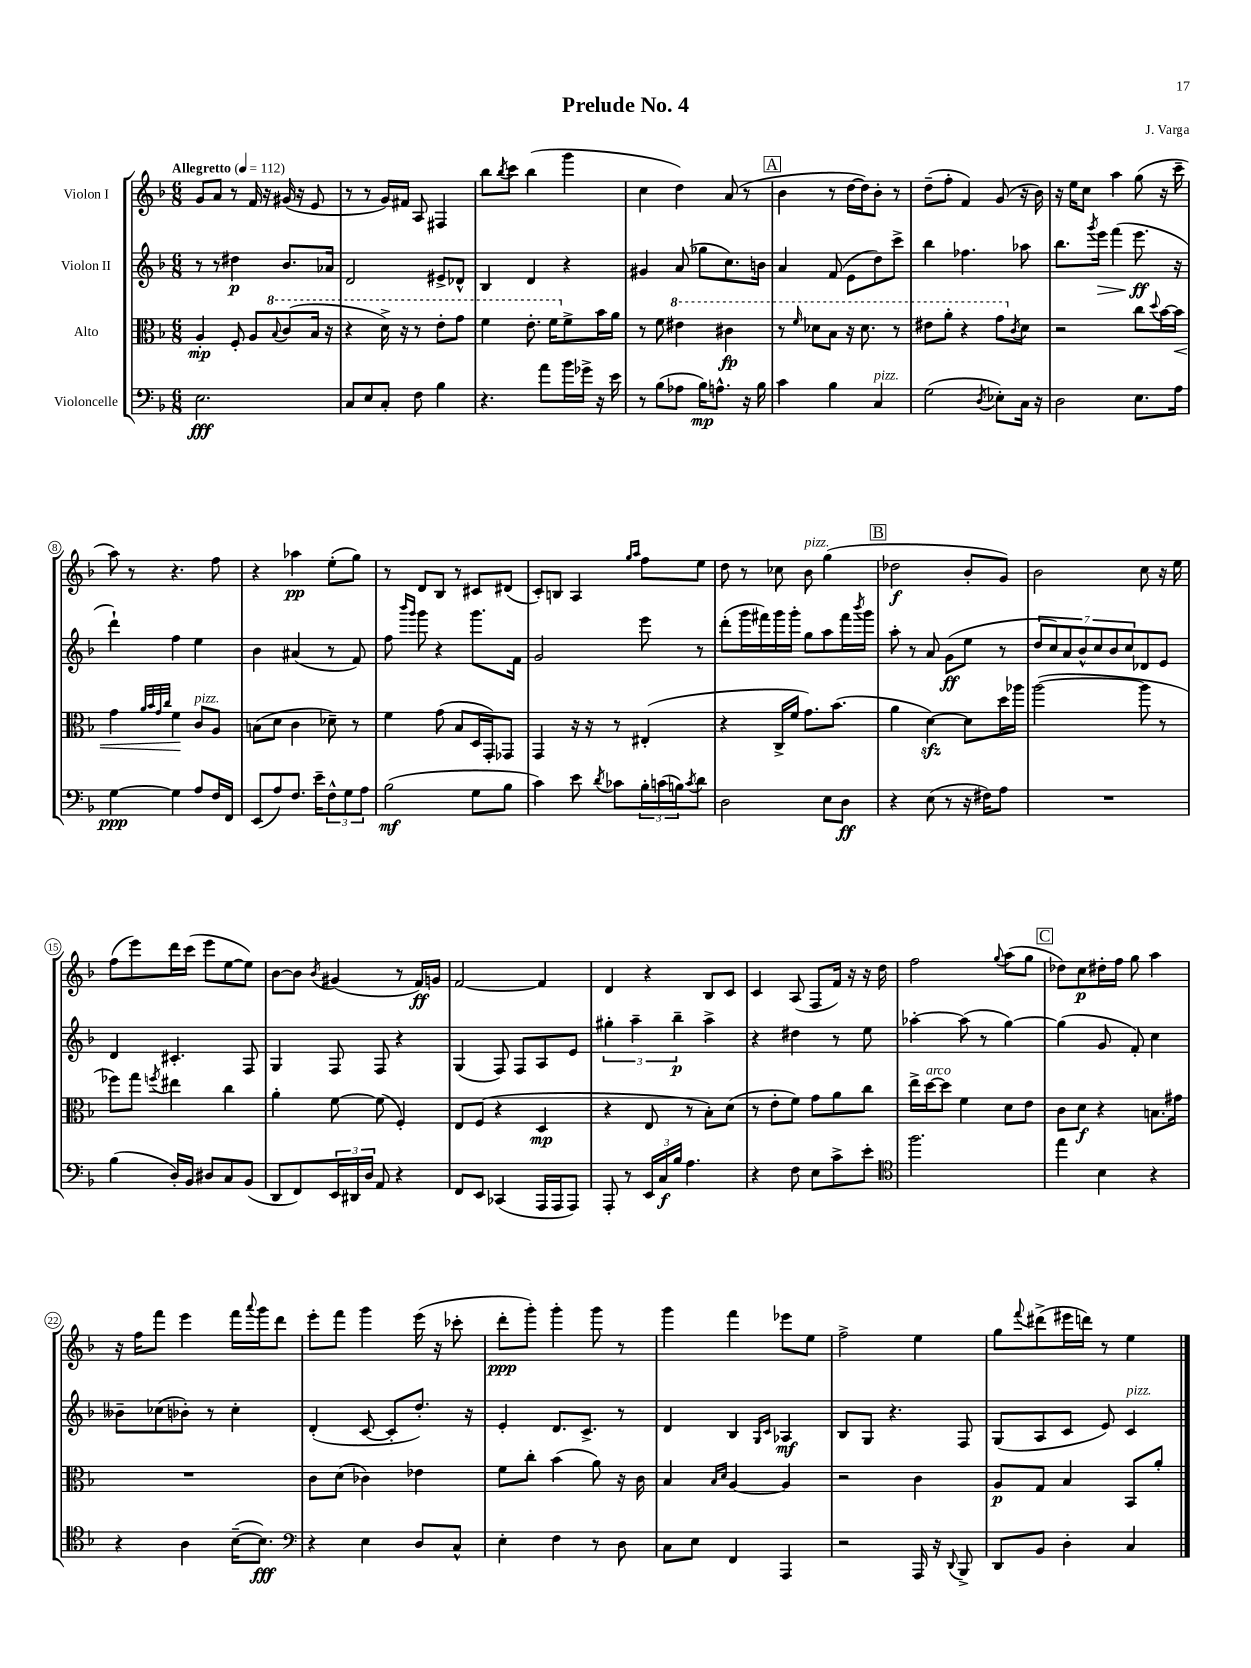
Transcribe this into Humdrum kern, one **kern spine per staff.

**kern	**kern	**kern	**kern
*staff4	*staff3	*staff2	*staff1
*clefF4	*clefC3	*clefG2	*clefG2
*k[b-]	*k[b-]	*k[b-]	*k[b-]
*M6/8	*M6/8	*M6/8	*M6/8
*MM112	*MM112	*MM112	*MM112
2.E	4A'	8r	8g
.	.	8r	8a
.	8F'	4dd#	8r
.	8A	.	16f
.	.	.	16r
.	8qqb-	.	.
.	(8cc	8.b-	(16g#
.	.	.	16r
.	16b-	.	8e
.	16r	16a-	.
=	=	=	=
8C	4r	2d	8r
8E	.	.	8r
8C'	16dd^)	.	16g)
.	16r	.	16f#
8F	8r	.	8A
4B-	8ee'	8e#^	4F#
.	8gg	8d-^^	.
=	=	=	=
4.r	4ff	4B-	8bb-
.	.	.	8qbb-
.	.	.	8ccc
.	8.ee'	4d	(4bb-
8a	.	.	.
.	16ff	.	.
16b-	8f^	4r	4ggg
16g-^	.	.	.
16r	16b-	.	.
16e	16a	.	.
=	=	=	=
8r	8r	4g#	4cc
(8B-	8f	.	.
8A-	4ee#	(8a	4dd)
16B-)	.	8gg-	.
8.A^^	.	.	.
.	4cc#	8.cc)	(8a
16r	.	.	8r
16B-	.	16b	.
=	=	=	=
4c	8r	4a	4b-
.	16qqff	.	.
.	8dd-	.	.
4B-	8b-	(8f	8r
.	16r	8e	[16dd
.	8.dd-	.	16dd])
4C	.	8dd)	8b-'
.	8r	8ccc^	8r
=	=	=	=
(2G	8ee#	4bb-	(8dd~
.	8aa'	.	8ff'
.	4r	4.ff-	4f)
8qD	.	.	.
8E-')	8gg	.	(8g
.	8qc	.	.
16C	8d	8aa-	16r
16r	.	.	16b-)
=	=	=	=
2D	2r	8.bb-	16r
.	.	.	16ee
.	.	.	8cc
.	.	8qggg	.
.	.	16eee	.
.	.	(4fff	4aa
8.E	8cc	8.eee	(8gg
.	8qqdd	.	.
.	[16b-	.	16r
16A	16b-]	16r	16ccc~
=	=	=	=
[4G	4g	4ddd`)	8aa)
.	.	.	8r
.	32qqa	.	.
.	32qqb-	.	.
.	32qqg	.	.
.	32qqcc	.	.
4G]	4f	4ff	4.r
8A	8c	4ee	.
16F	8A	.	8ff
16FF	.	.	.
=	=	=	=
(8EE	(8B	4b-	4r
8A)	8d	.	.
8.F	4c	(4a#	4aa-
16e~	.	.	.
12F^^	8d-~)	8r	(8ee'
12G	.	.	.
.	8r	8f)	8gg)
12A	.	.	.
=	=	=	=
(2B-	4f	8ff	8r
.	.	16qqbbb-	.
.	.	16qqggg	.
.	.	8ggg	8d
.	(8g	4r	8B-
.	8B-	.	8r
8G	16D	8.ggg	8c#
.	16GG')	.	.
8B-	8GG-	.	(8d#
.	.	16f	.
=	=	=	=
4c)	4GG	2g	8c')
.	.	.	8B
8e	16r	.	4A
.	16r	.	.
8qd	.	.	.
8c-	8r	.	.
.	.	.	16qqgg
.	.	.	16qqaa
24B-'	(4E#'	8eee	8ff
(24c	.	.	.
24B)	.	.	.
8qc	.	.	.
8d	.	8r	8ee
=	=	=	=
2D	4r	(8ddd'	8dd
.	.	16ggg	8r
.	.	16fff#)	.
.	16C^	16ggg	8cc-
.	16f	16ggg'	.
.	8.g)	8gg	8b-
8E	.	8aa	(4gg
.	(8.b-	.	.
8D	.	16fff#	.
.	.	8qbbb-	.
.	.	16ggg	.
=	=	=	=
4r	4a	8aa'	2dd-
.	.	8r	.
(8E	[4d)	8a	.
8r	.	(8g	.
16r	8d]	8ee	8b-'
16F#)	.	.	.
8A	16dd	8r	8g)
.	16aa-	.	.
=	=	=	=
2.r	([2aa	14dd	2b-
.	.	14cc)	.
.	.	14a	.
.	.	14b-^^	.
.	.	14cc	.
.	.	14b-	.
.	.	14cc	.
.	8aa]	8d-	8cc
.	8r	8e	16r
.	.	.	16ee
=	=	=	=
(4B-	8ff-)	4d	(8ff
.	8gg	.	8eee)
.	8qff	.	.
16D')	4ee#	4.c#'	16ddd
16BB-	.	.	(16ccc
8D#	.	.	8eee
8C	4cc	.	[8ee
(8BB-	.	8F	8ee])
=	=	=	=
8DD	4a'	4G	[8b-
8FF)	.	.	8b-]
.	.	.	8qb-
24EE	[8f	8F	(4g#
24DD#	.	.	.
24D	.	.	.
8AA	(8f]	8F	.
4r	4F')	4r	8r
.	.	.	16f)
.	.	.	16g
=	=	=	=
8FF	8E	(4G	[2f
8EE	(8F	.	.
(4CC-	4r	8F)	.
.	.	8F	.
16AAA	4D	8A	4f]
16AAA	.	.	.
8AAA)	.	8e	.
=	=	=	=
8AAA'	4r	6gg#'	4d
8r	.	.	.
.	.	6aa~	.
24EE	8E	.	4r
24C	.	.	.
24B-	.	6bb-~	.
4.A	8r	.	.
.	8B-')	4aa^	8B-
.	(8d	.	8c
=	=	=	=
4r	8r	4r	4c
.	8e'	.	.
8F	8f)	4dd#	(8A
8E	8g	.	8F
8c^	8a	8r	16f)
.	.	.	16r
8e'	8cc	8ee	16r
.	.	.	16dd
=	=	=	=
*clefC4	*	*	*
2.ff	16ee^	[4aa-'	2ff
.	[16dd	.	.
.	8dd]	.	.
.	4f	(8aa-]	.
.	.	8r	.
.	.	.	8qqgg
.	8d	[4gg)	(8aa
.	8e	.	8gg
=	=	=	=
4ee	8c	(4gg]	8dd-)
.	8d	.	8cc
4B-	4r	8g	16dd#'
.	.	.	16ff
.	.	8f')	8gg
4r	8.B	4cc	4aa
.	16g#	.	.
=	=	=	=
4r	2.r	8b--~	16r
.	.	.	16ff
.	.	(8cc-	8fff
4A	.	8b-')	4eee
.	.	8r	.
([16B-~	.	4cc-'	16fff
.	.	.	8qqaaa
8.B-])	.	.	16ggg
.	.	.	8ddd
=	=	=	=
*clefF4	*	*	*
4r	8c	(4d'	8eee'
.	(8d	.	8fff
4E	4c-)	[8c	4ggg
.	.	8c']	.
8D	4e-	8.dd')	(16eee
.	.	.	16r
8C^^	.	.	8ccc-'
.	.	16r	.
=	=	=	=
4E'	8f	4e'	8ddd'
.	8cc'	.	8ggg')
4F	(4b-	8.d	4ggg'
.	.	8.c^	.
8r	8a)	.	8ggg
8D	16r	8r	8r
.	16c	.	.
=	=	=	=
8C	4B-	4d	4ggg
8E	.	.	.
.	16qqB-	.	.
.	16qqd	.	.
4FF	[4A	4B-	4fff
.	.	16qqG	.
.	.	16qqc	.
4AAA	4A]	4A-	8eee-
.	.	.	8ee
=	=	=	=
2r	2r	8B-	2ff^
.	.	8G	.
.	.	4.r	.
16AAA	4c	.	4ee
16r	.	.	.
8qqDD	.	.	.
8BBB-^	.	8F	.
=	=	=	=
8DD	8A	(8G	8gg
.	.	.	8qqfff
8BB-	8G	8A	(8ddd#^
4D'	4B-	8c	16eee#
.	.	.	16ddd)
.	.	8e)	8r
4C	8BB-	4c	4ee
.	8a'	.	.
==	==	==	==
*-	*-	*-	*-
